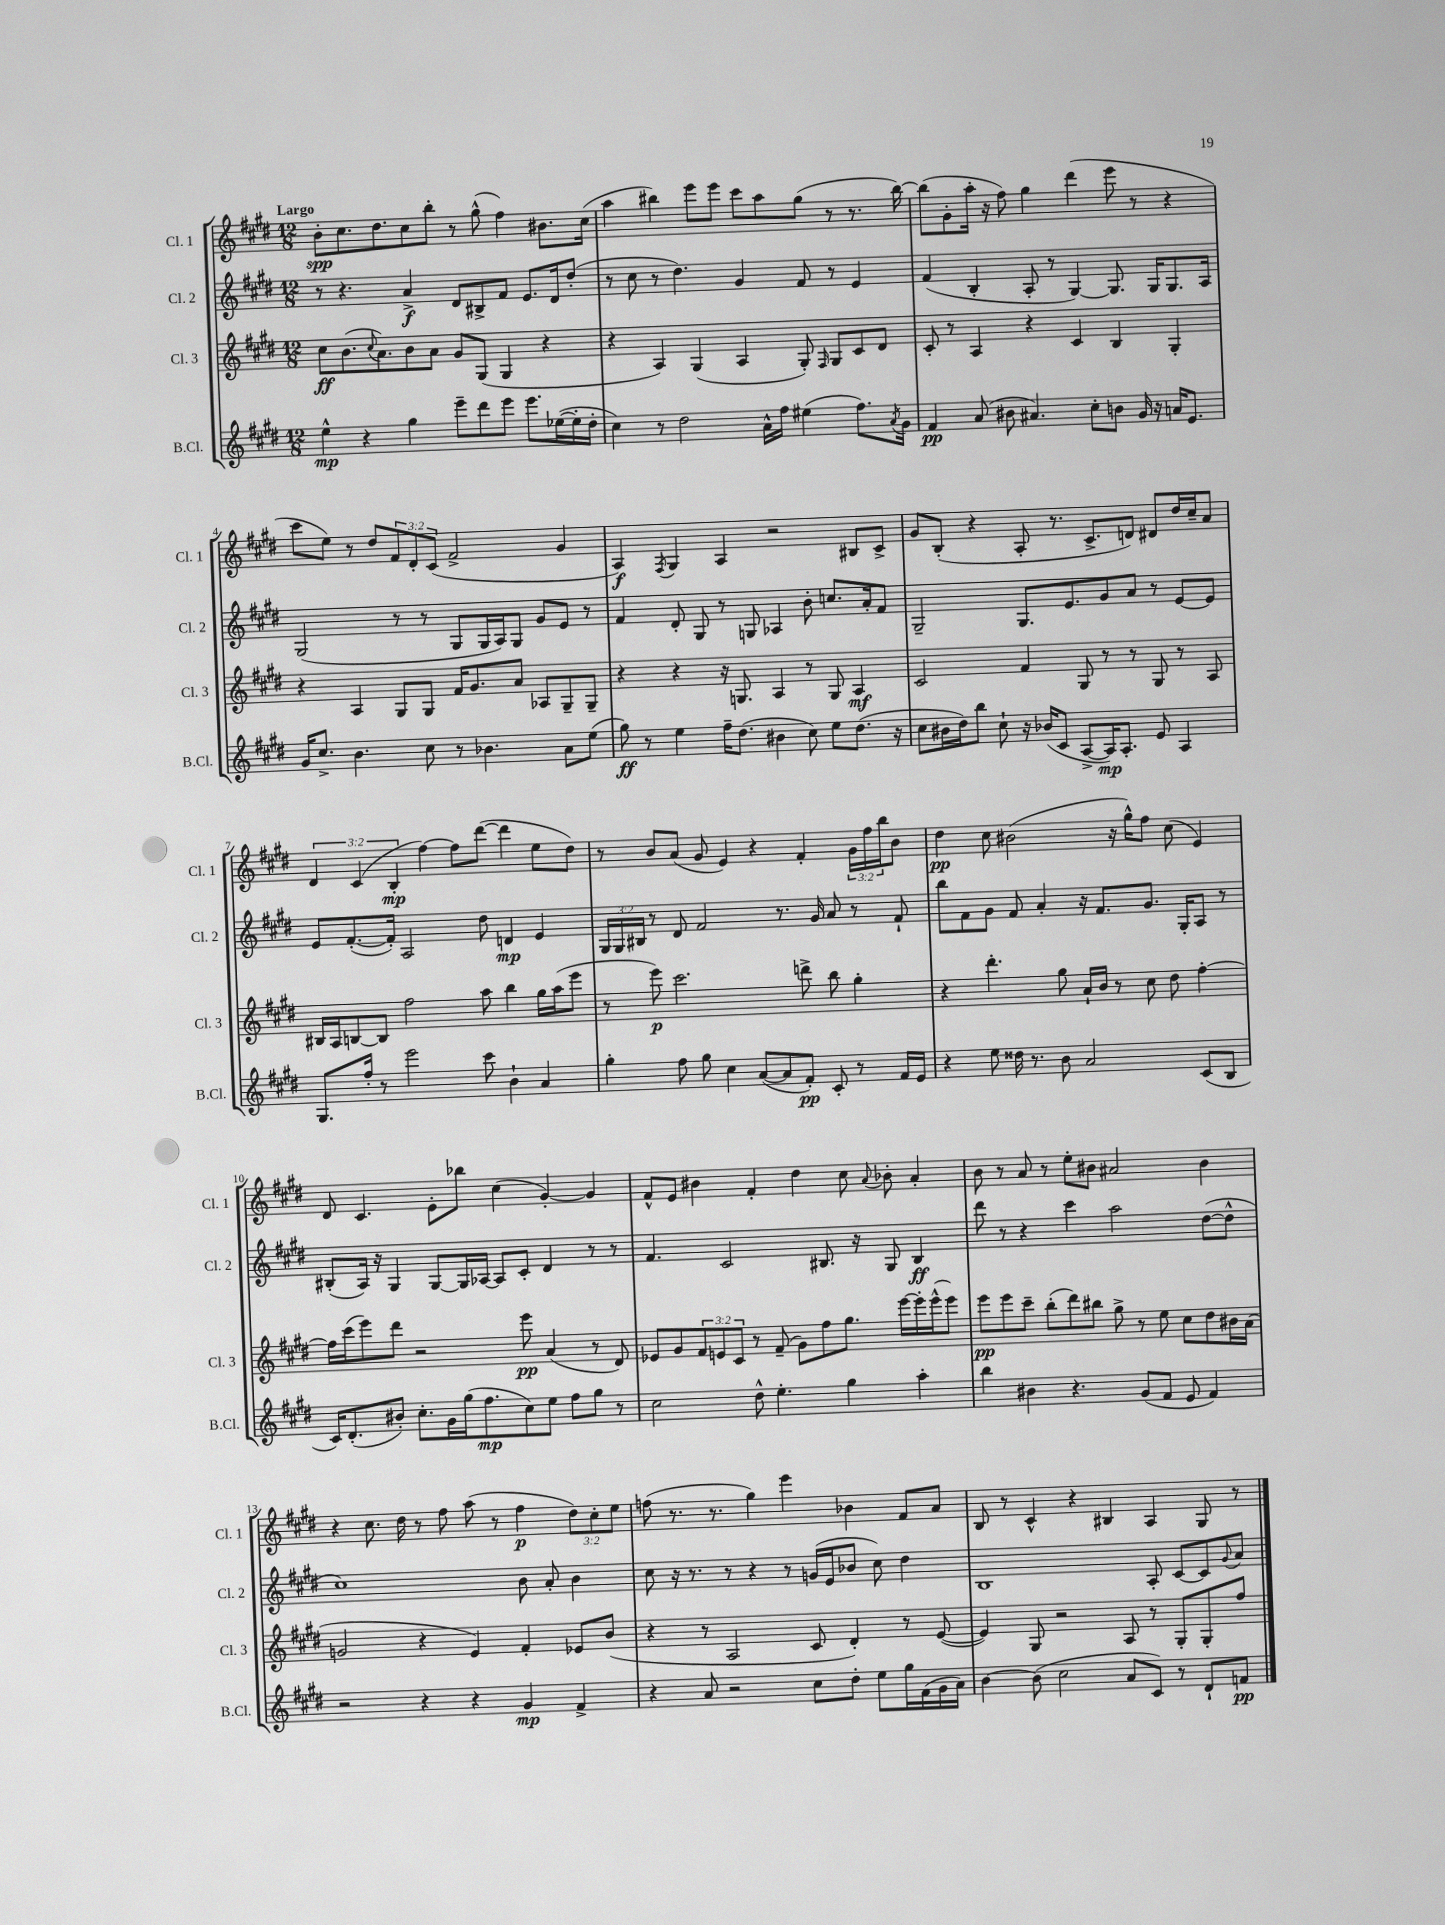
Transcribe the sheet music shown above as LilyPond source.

<<
\new StaffGroup <<
\new Staff = "s0" \with { instrumentName = "Cl. 1" shortInstrumentName = "Cl. 1" } {
    \clef treble \key e \major \numericTimeSignature \time 12/8 \override Staff.TupletNumber.text = #tuplet-number::calc-fraction-text \tempo "Largo"
    b'8-.\spp cis''8. dis''8. cis''8 b''8-. r8 gis''8-^( fis''4) bis'8. cis''16( |
    a''4 bis''4) e'''8 e'''8 cis'''8 a''8 gis''8( r8 r8. bis''16~) |
    bis''8( gis'8-. a''16-. r16 fis''8) gis''4 dis'''4( e'''8 r8 r4 |
    cis'''8 e''8) r8 dis''8 \tuplet 3/2 { fis'8 dis'8-. cis'8( } fis'2-> gis'4 |
    a4\f) \acciaccatura { fis8 } gis4 a4 r2 bis8 cis'8-> |
    gis'8 b8-.( r4 a8-. r8. cis'8.-> d'8) dis'8 dis''16 cis''16-- a'8 |
    \tuplet 3/2 { dis'4 cis'4( b4-.\mp } fis''4~) fis''8 dis'''8~( dis'''4 e''8 dis''8) |
    r8 b'8 a'8( gis'8 e'4) r4 fis'4-. \tuplet 3/2 { gis'16 fis''16 b''16 } b'8 |
    dis''4\pp cis''8 bis'2( r16 gis''16-^) fis''8 cis''8( e'4) |
    dis'8 cis'4. e'8-. bes''8 cis''4( gis'4~-.) gis'4 |
    fis'8-^ e'8 bis'4 fis'4-. dis''4 cis''8 \appoggiatura { a'8 } bes'8-. a'4-. |
    b'8 r8 a'8 r8 e''8-. bis'8 ais'2 bis'4 |
    r4 cis''8. dis''16 r8 fis''8 a''8( r8 fis''4\p \tuplet 3/2 { dis''8) cis''8-. e''8 } |
    f''8( r8. r8. gis''4) e'''4 bes'4 fis'8 a'8 |
    b8 r8 cis'4-^ r4 bis4 a4 gis8 r8 \bar "|." |
}
\new Staff = "s1" \with { instrumentName = "Cl. 2" shortInstrumentName = "Cl. 2" } {
    \clef treble \key e \major \numericTimeSignature \time 12/8 \override Staff.TupletNumber.text = #tuplet-number::calc-fraction-text
    r8 r4. a'4->\f dis'8 bis8-> fis'8 e'8. dis'16 dis''8-.( |
    r8 cis''8 r8 dis''4.) gis'4 fis'8 r8 e'4 |
    fis'4( b4-. a8-. r8 gis4~) gis8. gis16 gis8. a16 |
    gis2( r8 r8 gis8 gis16 a16) gis8 gis'8 e'8 r8 |
    fis'4 dis'8-. gis8 r8 g8 aes4 b'8-. c''8. a'16-. fis'8 |
    gis2-- gis8. e'8. gis'8 a'8 r8 e'8~ e'8 |
    e'8 fis'8.~-.( fis'16-.) a2 dis''8 d'4\mp e'4 |
    \tuplet 3/2 { gis16 gis16 bis16 } r8 dis'8 fis'2 r8. gis'16 a'8 r8 fis'8-! |
    b''8 fis'8 gis'8 fis'8 a'4-. r16 fis'8. gis'8. gis16-. a8 r8 |
    bis8-.( a16) r16 gis4 gis8~ gis16 aes16~ aes8 cis'8-. dis'4 r8 r8 |
    fis'4. cis'2 bis8. r16 gis8 bis4\ff |
    dis'''8 r8 r4 cis'''4 a''2 dis''8~( dis''8-^ |
    cis''1) b'8 a'8-. b'4 |
    cis''8 r16 r8. r8 r4 r8 g'16( e'16 bes'8 cis''8) dis''4 |
    b1 a8-. cis'8~ cis'8 \appoggiatura { gis'8 } a'8 \bar "|." |
}
\new Staff = "s2" \with { instrumentName = "Cl. 3" shortInstrumentName = "Cl. 3" } {
    \clef treble \key e \major \numericTimeSignature \time 12/8 \override Staff.TupletNumber.text = #tuplet-number::calc-fraction-text
    cis''8\ff b'8.( \appoggiatura { cis''8 } a'8.) b'8 a'8 gis'8 gis8( gis4 r4 |
    r4 a4) gis4( a4 gis8-.) \grace { fis16 } gis8 cis'8 dis'8 |
    cis'8-. r8 a4 r4 cis'4 b4 gis4-. |
    r4 a4 gis8 gis8 fis'16 gis'8. a'8 aes8 gis8-- gis8-- |
    r4 r4 r16 g8. a4 r8 g8 a4\mf |
    cis'2 fis'4 gis8 r8 r8 gis8 r8 a8 |
    bis16 a16 b8~ b8 fis''2 a''8 b''4 gis''16 a''16( e'''8 |
    r8 e'''8\p) cis'''2. d'''8-> b''8 gis''4-. |
    r4 dis'''4.-. gis''8 a'16-! b'16 r8 cis''8 dis''8 fis''4~-. |
    fis''16 cis'''16( e'''8) dis'''8 r2 e'''8\pp a'4( r8 dis'8) |
    ees'8 gis'8 \tuplet 3/2 { fis'8 e'8 cis'8 } r8 fis'8--( gis'8) fis''8 gis''8. e'''16~ e'''16-. e'''16-^( e'''8) |
    e'''8\pp e'''8 cis'''8-- b''8-.( dis'''8) bis''8 gis''8-> r8 e''8 cis''8 dis''8 bis'16 a'16( |
    g'2 r4 e'4) fis'4-. ees'8 b'8( |
    r4 r8 a2 cis'8 dis'4-.) r8 e'8~( |
    e'4) gis8 r2 a8 r8 gis8-. gis8-. fis''8 \bar "|." |
}
\new Staff = "s3" \with { instrumentName = "B.Cl." shortInstrumentName = "B.Cl." } {
    \clef treble \key e \major \numericTimeSignature \time 12/8
    e''4-^\mp r4 gis''4 e'''8-- dis'''8 e'''8 e'''8. ees''16~( ees''16-. dis''16-. |
    cis''4) r8 dis''2 a'16-^ fis''16 eis''4( fis''8.) \acciaccatura { a'8 } gis'16 |
    fis'4\pp a'8( bis'8 ais'4.) cis''8-. b'8 gis'16 r16 a'16 e'8. |
    gis'16 cis''8.-> b'4. cis''8 r8 bes'4. a'8 e''8( |
    gis''8\ff) r8 e''4 fis''16-- dis''8.( bis'4 cis''8) e''8 dis''8.( r16 |
    cis''8 bis'16 dis''16) b''8 cis''8-! r16 bes'16( cis'8 a8~-> a16\mp) a8.-. e'8 a4 |
    gis8. fis''16-. r8 e'''2 cis'''8 b'4-! a'4 |
    gis''4-. fis''8 gis''8 cis''4 a'8~( a'8 fis'8-.\pp) cis'8-. r8 fis'16 e'16 |
    r4 e''8 disis''16 r8. b'8 a'2 cis'8( b8 |
    cis'16) dis'8.-.( bis'8-.) cis''8.-. gis'16 gis''16( fis''8.\mp cis''8) e''8 fis''8 gis''8 r8 |
    cis''2 dis''8-^ e''4.-. gis''4 a''4-. |
    b''4 bis'4 r4. gis'8( fis'8 e'8 fis'4) |
    r2 r4 r4 gis'4\mp fis'4-> |
    r4 a'8 r2 cis''8 dis''8-. e''8 gis''16 fis'16( gis'16 a'16) |
    b'4~ b'8( cis''2 a'8 cis'8) r8 dis'8-! f'8\pp \bar "|." |
}
>>
>>
